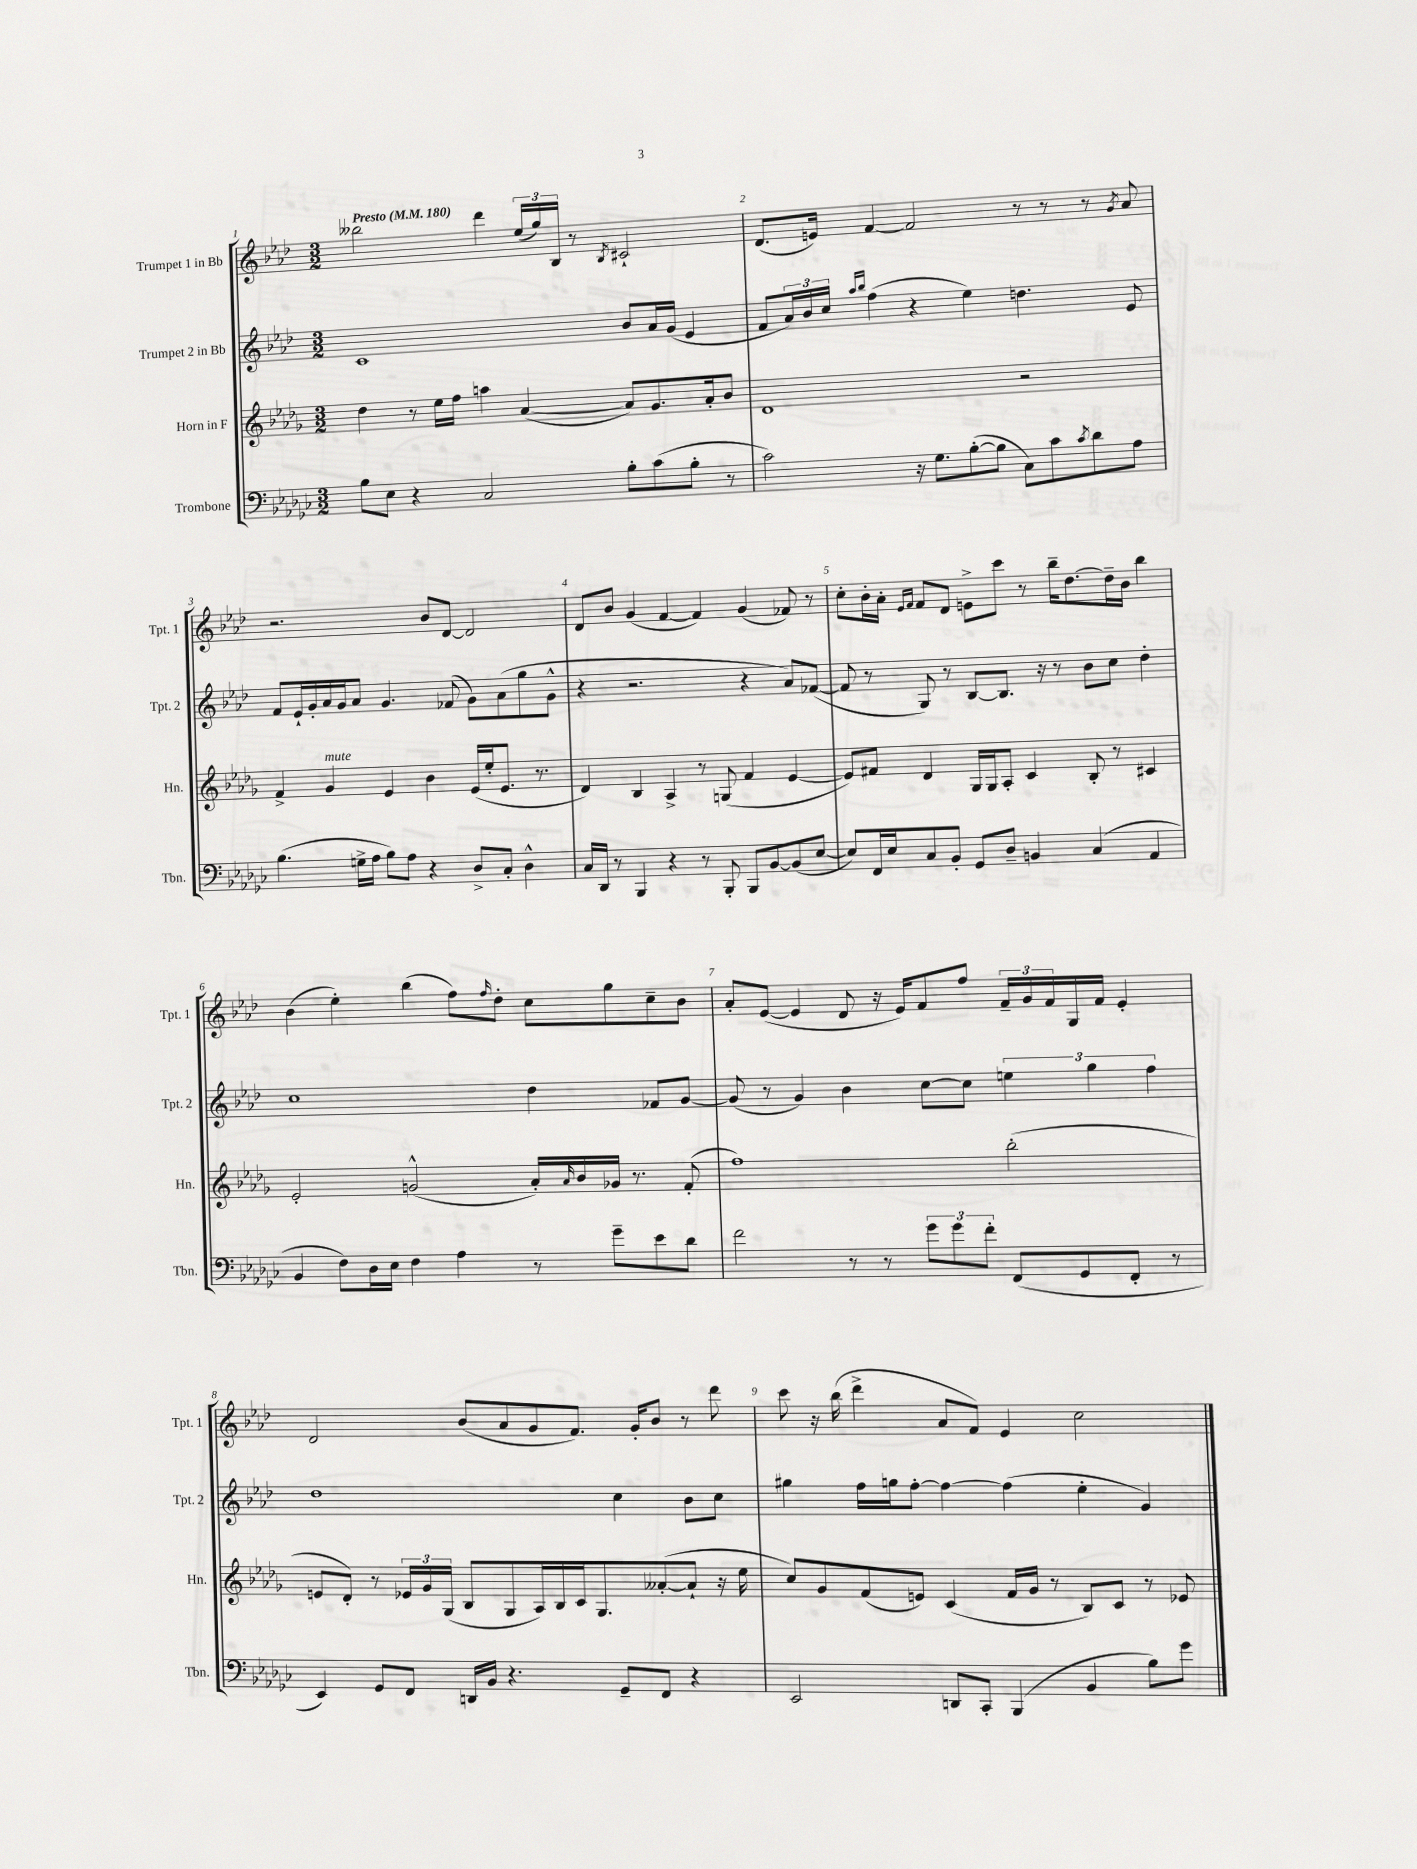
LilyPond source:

<<
\new StaffGroup <<
\new Staff = "s0" \with { instrumentName = "Trumpet 1 in Bb" shortInstrumentName = "Tpt. 1" } {
    \clef treble \key aes \major \numericTimeSignature \time 3/2 \tempo "Presto" 4 = 180
    beses''2 des'''4 \tuplet 3/2 { ees''16( g''16) bes16 } r8 \acciaccatura { bes8 } cis'2-! |
    des'8.( e'16) f'4~ f'2 r8 r8 r8 \acciaccatura { g'8 } aes'8 |
    r2. bes'8 des'8~ des'2 |
    des'8 bes'8 g'4( f'4~ f'4) g'4( fes'8) r8 |
    c''8-. bes'16-. aes'16-. \grace { ees'16 f'16 } f'8 des'8 e'8-> c'''8 r8 bes''16-- des''8.~ des''16-- bes'16 bes''4 |
    bes'4( ees''4-.) bes''4( f''8) \grace { f''16 } des''8-. c''8 g''8 c''8-- bes'8 |
    aes'8-. ees'8~( ees'4 des'8 r16 ees'16) f'8 f''8 \tuplet 3/2 { f'16-- g'16 f'16 } g16 f'16 ees'4-. |
    des'2 bes'8( aes'8 g'8 f'8.) g'16-. bes'8 r8 des'''8 |
    c'''8 r16 bes''16( des'''4-> aes'8 f'8) ees'4 c''2 \bar "|." |
}
\new Staff = "s1" \with { instrumentName = "Trumpet 2 in Bb" shortInstrumentName = "Tpt. 2" } {
    \clef treble \key aes \major \numericTimeSignature \time 3/2
    c'1 bes'8 aes'16 g'16( ees'4 |
    f'8 \tuplet 3/2 { aes'16) bes'16 c''16 } \grace { aes''16 bes''16 } f''4( r4 ees''4) d''4. ees'8 |
    f'8 ees'16-! g'16-. aes'16 g'16 aes'8 g'4. fes'8( g'8) aes'8( g''8 g'8-^ |
    r4 r2. r4 aes'8) fes'8~( |
    fes'8 r8 g8) r8 bes8~ bes8. r16 r8 bes'8 c''8 des''4-. |
    c''1 des''4 fes'8 g'8~ |
    g'8( r8 g'4) bes'4 c''8~ c''8 \tuplet 3/2 { e''4 g''4 f''4 } |
    des''1 c''4 bes'8 c''8 |
    gis''4 f''16 g''16 f''8~-. f''4~ f''4( ees''4-. g'4) \bar "|." |
}
\new Staff = "s2" \with { instrumentName = "Horn in F" shortInstrumentName = "Hn." } {
    \clef treble \key des \major \numericTimeSignature \time 3/2
    des''4 r8 ees''16 f''16 a''4 aes'4~( aes'8) ges'8. aes'16-. bes'8 |
    des'1 r2 |
    f'4-> ges'4^\markup { \italic "mute" } ees'4 bes'4 ees'16( ees''16-. ees'8. r8. |
    des'4) bes4 aes4-> r8 g8( f'4 ees'4~ |
    ees'8) fis'8 des'4 ges16 ges16 aes8-. c'4 bes8-. r8 cis'4 |
    ees'2-. g'2-^( aes'16-.) \grace { aes'16 } bes'16 ges'16 r8. f'8-.( |
    f''1) bes''2-.( |
    e'8 des'8-.) r8 \tuplet 3/2 { ees'16 ges'16 ges16( } bes8 ges8 aes16) bes16 c'16 ges8. aeses'8~-.( aeses'8-! r16 ees''16 |
    c''8) ges'8 f'8( e'8) c'4( f'16 ges'16 r8 bes8) c'8 r8 ees'8 \bar "|." |
}
\new Staff = "s3" \with { instrumentName = "Trombone" shortInstrumentName = "Tbn." } {
    \clef bass \key ges \major \numericTimeSignature \time 3/2
    bes8 ees8 r4 ces2 bes8-. ces'8( bes8-. r8 |
    ces'2) r16 ges8. bes8~-.( bes8 ces8) ces'8 \acciaccatura { ces'8 } des'8 aes8 |
    bes4.( g16-> aes16 bes8) aes8 r4 des8-> ces8-. des4-^ |
    ces16 des,16 r8 bes,,4 r4 r8 bes,,8-. bes,,8 bes,8~ bes,8( ees8~ |
    ees8) f,16 ees16 ces8 bes,8-. ges,8 des8-- b,4 ces4( aes,4 |
    bes,4 f8) des16 ees16 f4 aes4 r8 ges'8-- ees'8 des'8 |
    f'2 r8 r8 \tuplet 3/2 { ges'8 ges'8 f'8-. } f,8( ges,8 f,8-. r8 |
    ees,4) ges,8 f,8 d,16 bes,16 r4. ges,8-- f,8 r4 |
    ees,2 d,8 ces,8-. bes,,4( bes,4 bes8) ges'8 \bar "|." |
}
>>
>>
\layout { \context { \Score \override BarNumber.break-visibility = ##(#f #t #t) barNumberVisibility = #all-bar-numbers-visible } }
